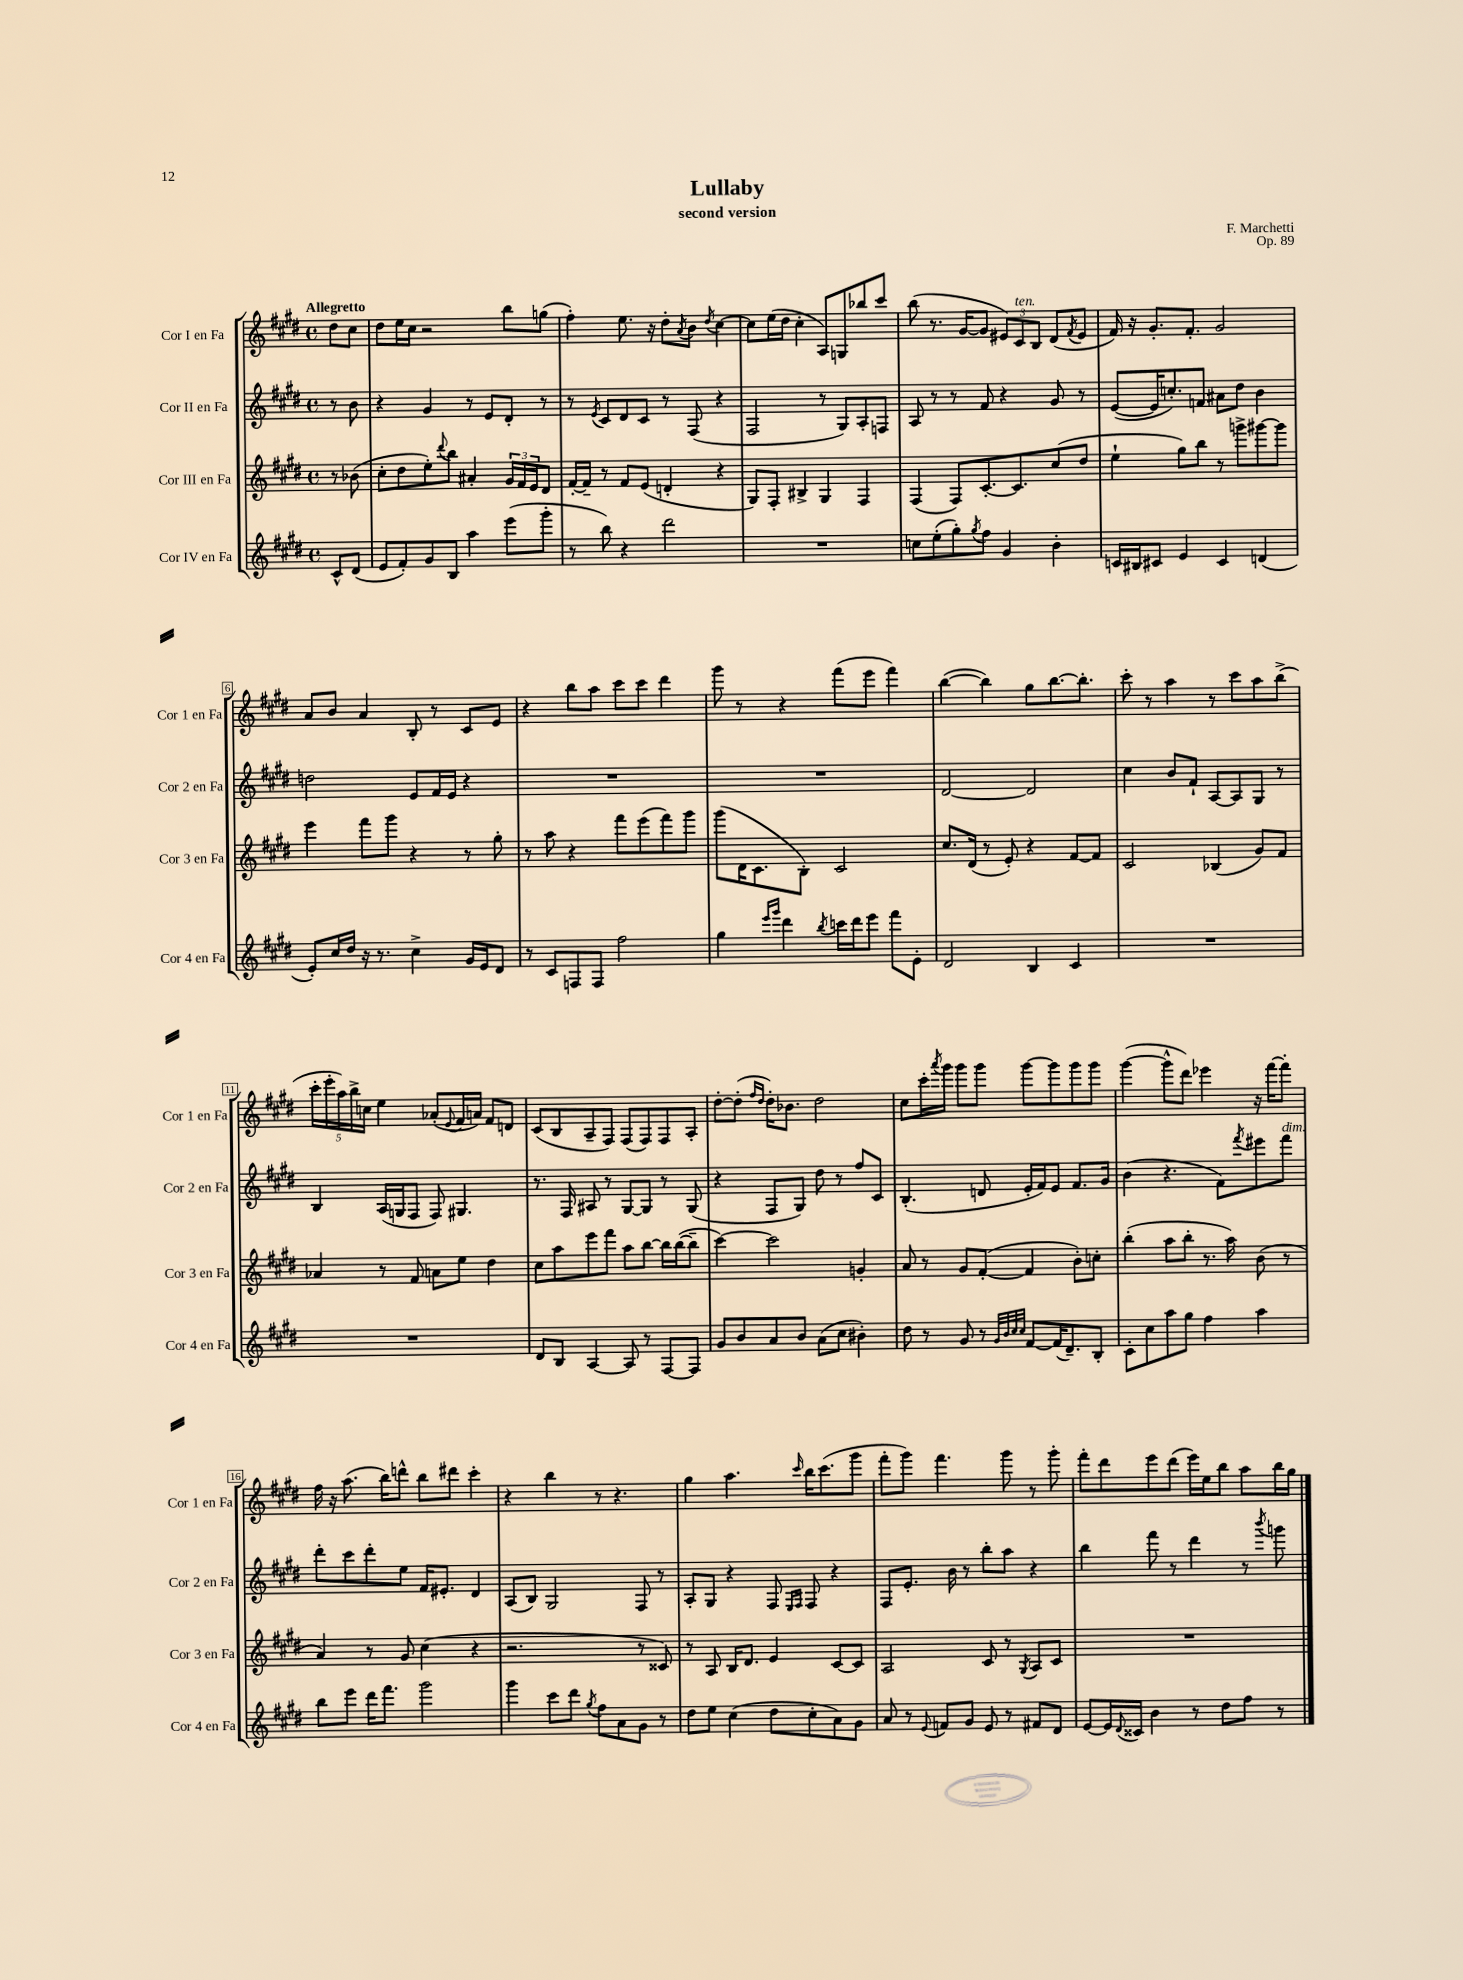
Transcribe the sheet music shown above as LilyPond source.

\header { title = "Lullaby" composer = "F. Marchetti" subtitle = "second version" opus = "Op. 89" }
<<
\new StaffGroup <<
\new Staff = "s0" \with { instrumentName = "Cor I en Fa" shortInstrumentName = "Cor 1 en Fa" } {
    \clef treble \key e \major \defaultTimeSignature \time 4/4 \partial 4 \tempo "Allegretto"
    dis''8 cis''8 |
    dis''8 e''16 cis''16 r2 b''8 g''8( |
    fis''4-.) e''8. r16 dis''8-. \acciaccatura { a'8 } b'8 \acciaccatura { dis''8 } cis''4~ |
    cis''8 e''16( dis''16 cis''4-. a8) g8 bes''8 cis'''8 |
    b''8( r8. gis'16~ gis'8 \tuplet 3/2 { eis'8) cis'8^\markup { \italic "ten." } b8 } dis'8( \acciaccatura { fis'8 } eis'8 |
    fis'16) r16 gis'8.-. fis'8.-. gis'2 |
    a'8 b'8 a'4 b8-. r8 cis'8 e'8 |
    r4 b''8 a''8 cis'''8 cis'''8 dis'''4 |
    gis'''8 r8 r4 fis'''8( e'''8 fis'''4) |
    b''4~( b''4) gis''8 b''8.~ b''8.-. |
    cis'''8-. r8 a''4 r8 cis'''8 a''8 b''8->( |
    \tuplet 5/4 { cis'''16-. e'''16-. a''16) b''16-> c''16 } e''4 aes'8-.( \appoggiatura { e'8 } fis'16 a'16) fis'8 d'8 |
    cis'8( b8 a8-- fis8) fis8( fis8) fis8 a8-. |
    dis''8~-. dis''8-.( \grace { fis''16 dis''16 } dis''16-.) bes'8. dis''2 |
    cis''8 cis'''16-. \acciaccatura { a'''8 } gis'''16 gis'''8 gis'''8 gis'''8~ gis'''8 gis'''8 gis'''8 |
    gis'''4~( gis'''8-^ dis'''8) ees'''4 r16 fis'''16~ fis'''8-. |
    fis''16 r16 a''8.( b''16) d'''8-^ b''8 dis'''8 cis'''4-. |
    r4 b''4 r8 r4. |
    gis''4 a''4. \grace { cis'''16 } b''16 cis'''8.( gis'''8 |
    fis'''8-. gis'''8) fis'''4. gis'''8 r8 gis'''8-. |
    fis'''8-. dis'''8 e'''8 dis'''8( e'''16) e''16 b''8 a''8 b''16 gis''16 \bar "|." |
}
\new Staff = "s1" \with { instrumentName = "Cor II en Fa" shortInstrumentName = "Cor 2 en Fa" } {
    \clef treble \key e \major \defaultTimeSignature \time 4/4 \partial 4
    r8 b'8 |
    r4 gis'4 r8 e'8 dis'8-. r8 |
    r8 \acciaccatura { e'8 } cis'8 dis'8 cis'8 r8 fis8( r4 |
    fis2 r8 gis8) a8-. f8 |
    a8 r8 r8 fis'8 r4 gis'8 r8 |
    e'8~( e'16 c''8.-.) f'8 ais'8 dis''8 b'4 |
    d''2 e'8 fis'16 e'16 r4 |
    R1 |
    R1 |
    dis'2~ dis'2 |
    cis''4 b'8 fis'8-! a8~ a8 gis8 r8 |
    b4 a16( g16 fis8 fis8) gis4. |
    r8. fis16 ais8 r8 gis8~ gis8 r8 gis8( |
    r4 fis8 gis8) dis''8 r8 fis''8 cis'8 |
    b4.-.( d'8 e'16-. fis'16) e'8 fis'8. gis'16 |
    b'4( r4. fis'8) \acciaccatura { fis'''8 } eis'''8 fis'''8^\markup { \italic "dim." } |
    dis'''8-. cis'''8 dis'''8-. e''8 fis'16 eis'8.-. dis'4 |
    a8( b8) gis2 fis8 r8 |
    a8-. gis8 r4 fis8 \grace { e16 fis16 } fis8 r4 |
    fis8 e'8.-. b'16 r8 b''8-. a''8 r4 |
    b''4 fis'''8 r8 dis'''4 r8 \acciaccatura { b'''8 } g'''8 \bar "|." |
}
\new Staff = "s2" \with { instrumentName = "Cor III en Fa" shortInstrumentName = "Cor 3 en Fa" } {
    \clef treble \key e \major \defaultTimeSignature \time 4/4 \partial 4
    r8 bes'8( |
    cis''8-. dis''8 e''8-.) \appoggiatura { dis'''8 } b''8 ais'4-. \tuplet 3/2 { gis'16 fis'16 e'16 } dis'8 |
    fis'16~-. fis'16-- r8 fis'8 e'8( d'4-. r4 |
    gis8) fis8-. bis4-> gis4 fis4 |
    fis4( fis8) cis'8.~-. cis'8. cis''8( dis''8 |
    e''4-! gis''8) b''8 r8 g'''8-> gis'''8~ gis'''8 |
    e'''4 fis'''8 gis'''8 r4 r8 gis''8-. |
    r8 a''8 r4 fis'''8 e'''8( fis'''8) gis'''8 |
    gis'''8( dis'16 cis'8. b8-.) cis'2 |
    cis''8. dis'16( r8 e'8-.) r4 fis'8~ fis'8 |
    cis'2 bes4( gis'8) fis'8 |
    aes'4 r8 fis'8 a'8 e''8 dis''4 |
    cis''8 a''8 e'''8 fis'''8 a''8 b''8~ b''16 b''16~( b''8-- |
    cis'''4~) cis'''2 g'4-. |
    a'8 r8 gis'8 fis'8~-.( fis'4 b'8-.) c''8-. |
    b''4-.( a''8 b''8-. r8. a''16) b'8( r8 |
    a'4) r8 gis'8 cis''4( r4 |
    r2. r8 cisis'8) |
    r8 a8 b16 dis'8. e'4 cis'8~ cis'8 |
    a2 cis'8 r8 \acciaccatura { gis8 } a8 cis'8 |
    R1 \bar "|." |
}
\new Staff = "s3" \with { instrumentName = "Cor IV en Fa" shortInstrumentName = "Cor 4 en Fa" } {
    \clef treble \key e \major \defaultTimeSignature \time 4/4 \partial 4
    cis'8-^ dis'8( |
    e'8 fis'8-.) gis'8 b8 a''4 e'''8( gis'''8-. |
    r8 b''8) r4 dis'''2 |
    R1 |
    c''8 e''8-.( gis''8-.) \acciaccatura { gis''8 } fis''8 gis'4 b'4-. |
    c'16 bis16 cis'8 e'4 cis'4 d'4( |
    e'8-.) cis''16 dis''16 r16 r8. cis''4-> gis'16 e'16 dis'8 |
    r8 cis'8 f8 f8 fis''2 |
    gis''4 \grace { e'''16 gis'''16 } dis'''4 \acciaccatura { b''8 } c'''16 dis'''16 e'''8 fis'''8 e'8-. |
    dis'2 b4 cis'4 |
    R1 |
    R1 |
    dis'8 b8 a4~ a8 r8 fis8~ fis8 |
    gis'8 b'8 a'8 b'8 a'8( cis''8 bis'4-.) |
    dis''8 r8 gis'8 r8 \grace { gis'32 b'32 cis''32 cis''32 } fis'8~ fis'16( dis'8.--) b8-. |
    cis'8-. cis''8 a''8 gis''8 fis''4 a''4 |
    b''8 e'''8 dis'''16 fis'''8. gis'''2 |
    gis'''4 cis'''8 dis'''8 \acciaccatura { gis''8 } fis''8 a'8 gis'8 r8 |
    dis''8 e''8 cis''4( dis''8 cis''8-. a'8) gis'8 |
    a'8 r8 \appoggiatura { e'8 } f'8 gis'8 e'8 r8 fis'8 dis'8 |
    e'8~ e'16 \appoggiatura { dis'8 } cisis'16 b'4 r8 dis''8 fis''8 r8 \bar "|." |
}
>>
>>
\layout { \context { \Score \override BarNumber.stencil = #(make-stencil-boxer 0.1 0.3 ly:text-interface::print) } }
